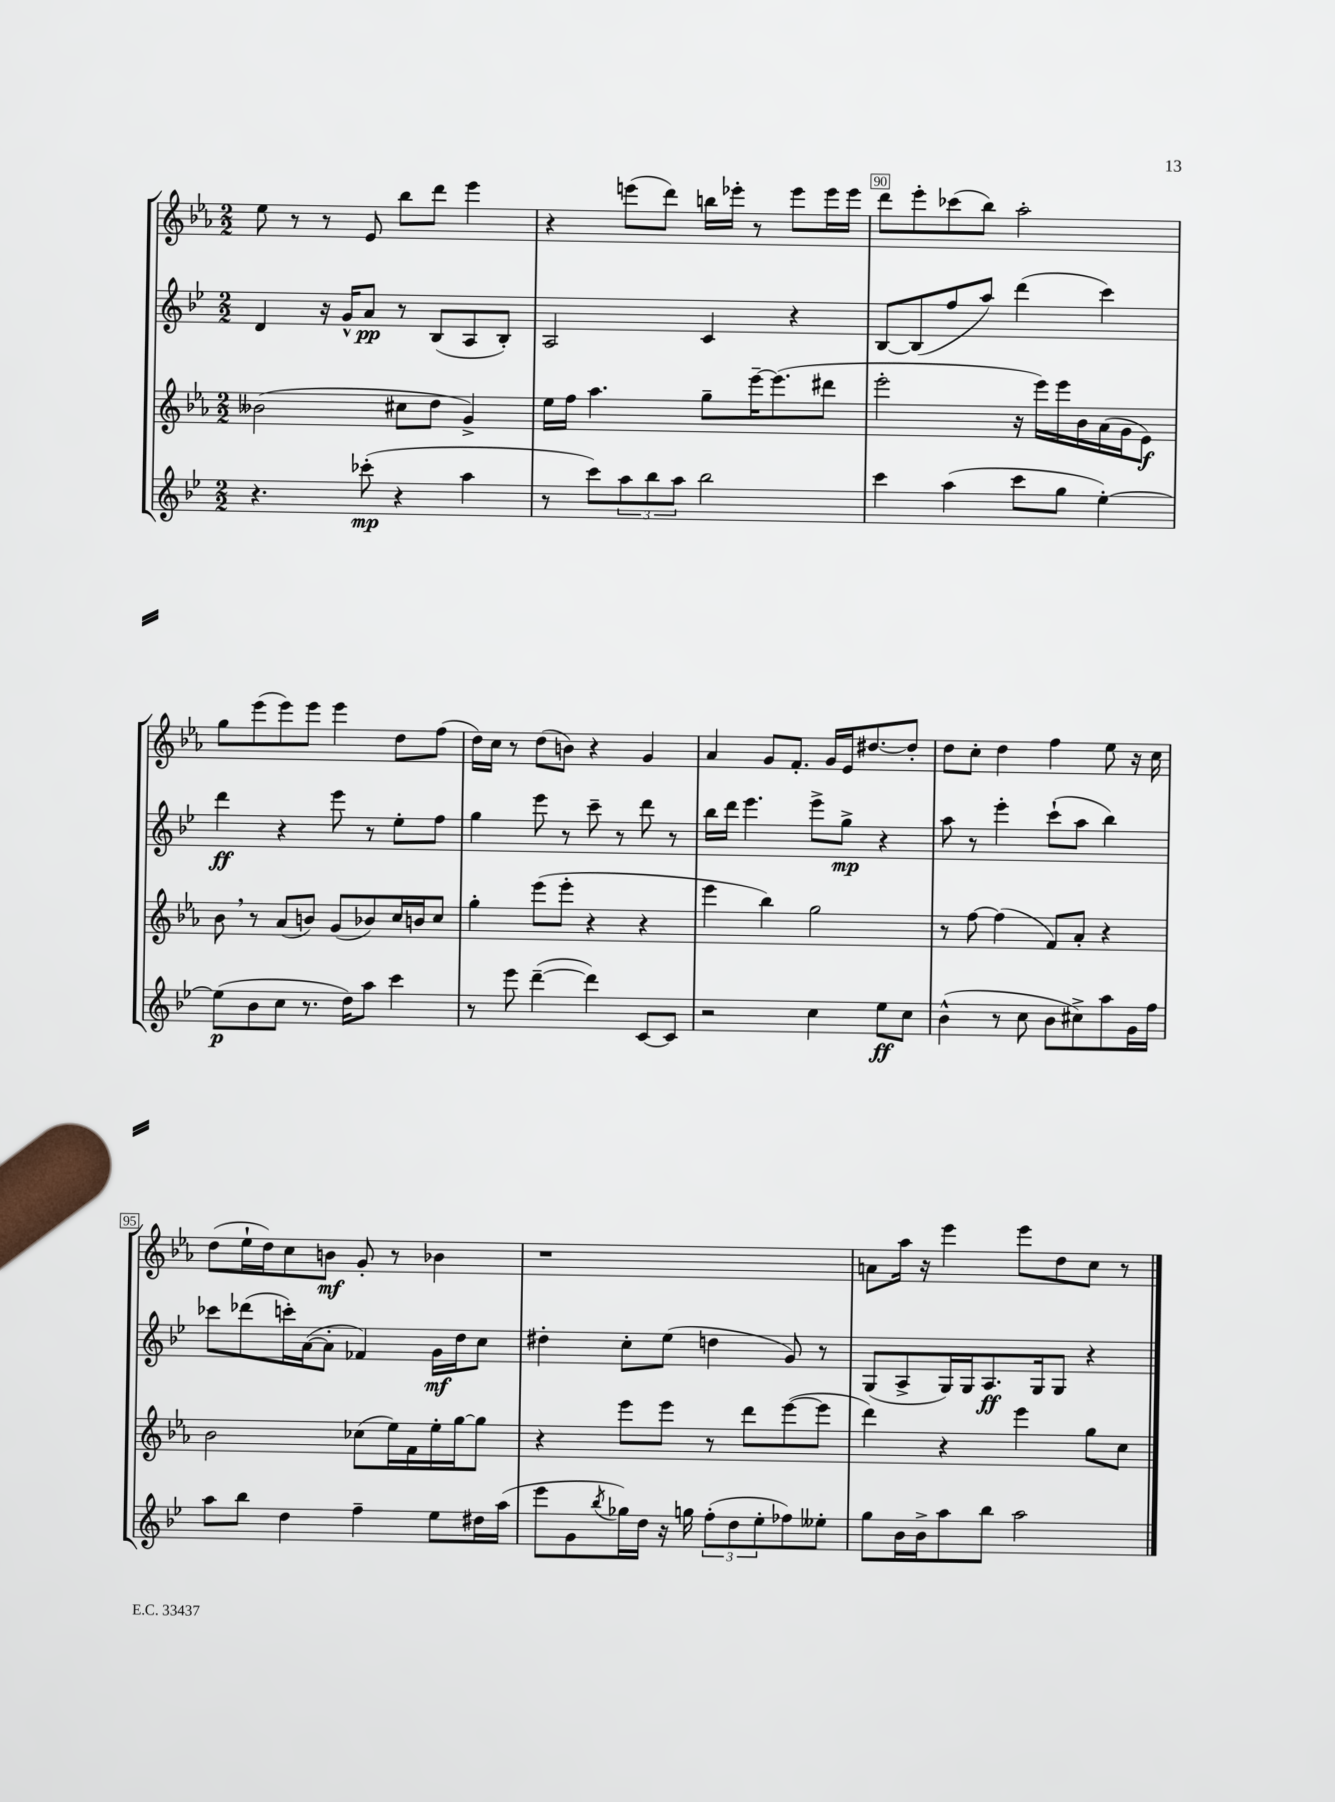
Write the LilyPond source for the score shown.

<<
\new StaffGroup <<
\new Staff = "s0" {
    \clef treble \key ees \major \numericTimeSignature \time 2/2
    ees''8 r8 r8 ees'8 bes''8 d'''8 ees'''4 |
    r4 e'''8( d'''8) b''16 ees'''16-. r8 ees'''8 ees'''16 ees'''16 |
    d'''8 ees'''8-. ces'''8( bes''8) aes''2-. |
    g''8 ees'''8( ees'''8) ees'''8 ees'''4 d''8 f''8( |
    d''16) c''16 r8 d''8( b'8) r4 g'4 |
    aes'4 g'8 f'8.-. g'16 ees'16 dis''8.~ dis''8-. |
    d''8 c''8-. d''4 f''4 ees''8 r16 c''16 |
    d''8( ees''16-! d''16) c''8 b'8\mf g'8-. r8 bes'4 |
    r1 |
    a'8 aes''16 r16 ees'''4 ees'''8 d''8 c''8 r8 \bar "|." |
}
\new Staff = "s1" {
    \clef treble \key bes \major \numericTimeSignature \time 2/2
    d'4 r16 g'16-^ a'8\pp r8 bes8( a8 bes8-.) |
    a2 c'4 r4 |
    bes8~ bes8( f''8 a''8) d'''4( c'''4) |
    d'''4\ff r4 ees'''8 r8 ees''8-. f''8 |
    g''4 ees'''8 r8 c'''8-- r8 d'''8 r8 |
    bes''16 d'''16 ees'''4. ees'''8-> g''8->\mp r4 |
    a''8 r8 ees'''4-. c'''8-!( a''8 bes''4) |
    ces'''8 des'''8( c'''16-.) a'16~( a'8-. fes'4) g'16\mf d''16 c''8 |
    dis''4-. c''8-. ees''8( d''4 g'8) r8 |
    g8( a8-> g16) g16 a8.\ff g16 g8 r4 \bar "|." |
}
\new Staff = "s2" {
    \clef treble \key ees \major \numericTimeSignature \time 2/2
    beses'2( cis''8 d''8 g'4->) |
    ees''16 f''16 aes''4. g''8-- ees'''16~-- ees'''8.( dis'''8 |
    ees'''2-. r16 ees'''16) ees'''16 bes'16 aes'16( g'16 ees'8\f) |
    bes'8 \breathe r8 aes'8( b'8) g'8( bes'8) c''16 b'16 c''8 |
    g''4-. ees'''8( ees'''8-. r4 r4 |
    ees'''4 bes''4) g''2 |
    r8 f''8~ f''4( f'8) aes'8-. r4 |
    bes'2 ces''8( ees''16) f'16 ees''16-. g''16~ g''8 |
    r4 ees'''8 ees'''8 r8 d'''8 ees'''8~( ees'''8 |
    d'''4) r4 ees'''4 g''8 c''8 \bar "|." |
}
\new Staff = "s3" {
    \clef treble \key bes \major \numericTimeSignature \time 2/2
    r4. ces'''8-.\mp( r4 a''4 |
    r8 c'''8) \tuplet 3/2 { a''8 bes''8 a''8 } bes''2 |
    c'''4 a''4( c'''8 g''8 ees''4~-.) |
    ees''8\p( bes'8 c''8 r8. d''16) a''8 c'''4 |
    r8 ees'''8 d'''4~--( d'''4) c'8~ c'8 |
    r2 c''4 ees''8\ff c''8 |
    bes'4-^( r8 c''8 bes'8 cis''8->) a''8 g'16 f''16 |
    a''8 bes''8 d''4 f''4-- ees''8 dis''16 a''16( |
    ees'''8 g'8 \acciaccatura { bes''8 } ges''16) d''16 r16 g''16 \tuplet 3/2 { f''8-.( d''8 ees''8-. } fes''8) eeses''8-. |
    g''8 bes'16 bes'16-> a''8 bes''8 a''2 \bar "|." |
}
>>
>>
\layout { \context { \Score currentBarNumber = #88 \override BarNumber.break-visibility = ##(#f #t #t) barNumberVisibility = #(every-nth-bar-number-visible 5) \override BarNumber.stencil = #(make-stencil-boxer 0.1 0.3 ly:text-interface::print) } }
